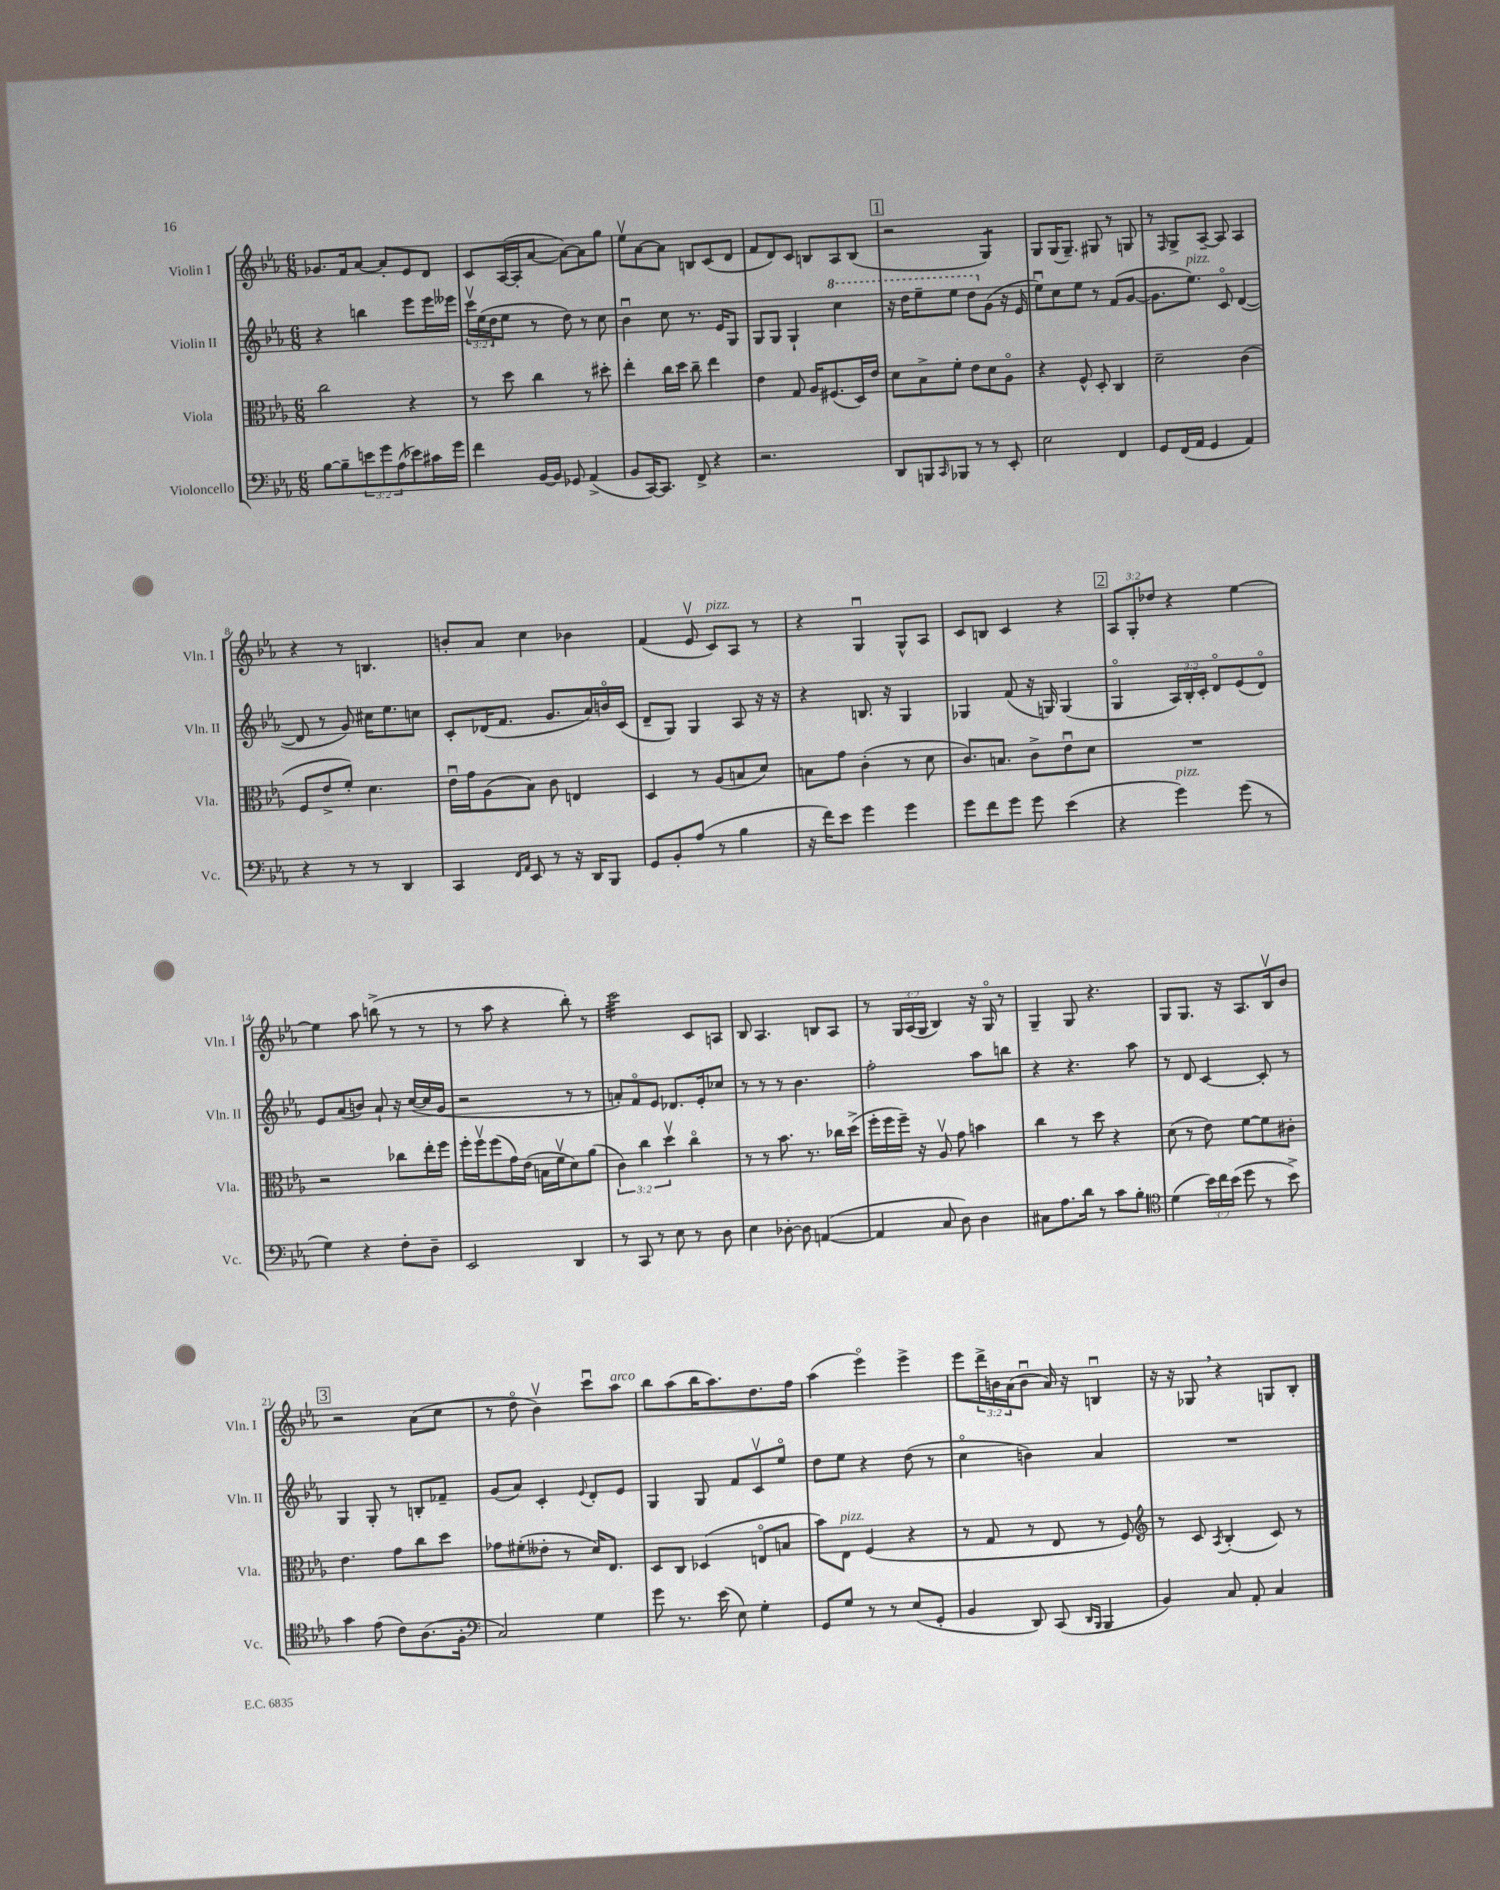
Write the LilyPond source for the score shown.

<<
\new StaffGroup <<
\new Staff = "s0" \with { instrumentName = "Violin I" shortInstrumentName = "Vln. I" } {
    \clef treble \key ees \major \numericTimeSignature \time 6/8 \override Staff.TupletNumber.text = #tuplet-number::calc-fraction-text
    ges'8. f'16 aes'8~ aes'8-. ees'8 d'8 |
    c'8 aes16~( aes16-. aes'8~ aes'8~) aes'8 g''8 |
    ees''8\upbow aes'8~ aes'8 b8 c'8( d'8 |
    f'8 d'8) c'8 b8 aes8 b8( |
    \mark \markup { \box "1" } r2 g4:8) |
    g8 g16( g8.--) gis8 r8 g8 |
    r8 \grace { f16 } g8-> aes8~-- aes8 aes4 |
    r4 r8 b4. |
    b'8-. aes'8 c''4 bes'4 |
    f'4( ees'8\upbow c'8^\markup { \italic "pizz." }) aes8 r8 |
    r4 g4\downbow g8-^ aes8 |
    c'8 b8 c'4 r4 |
    \mark \markup { \box "2" } \tuplet 3/2 { aes8 g8-. des''8 } r4 ees''4~ |
    ees''4 aes''8 b''8->( r8 r8 |
    r8 aes''8 r4 bes''8-.) r8 |
    c'''2:32 c'8 a8 |
    bes8 aes4. b8 aes8 |
    r8 \tuplet 3/2 { g16 aes16( g16 } bes4) r16 g16\flageolet r8 |
    g4-- g8 r4. |
    g8 g8. r16 aes8. bes16\upbow bes'8 |
    \mark \markup { \box "3" } r2 aes'8( c''8 |
    r8 d''8\flageolet bes'4\upbow) c'''8\downbow aes''8^\markup { \italic "arco" } |
    bes''8 aes''8( bes''16 aes''8.) d''8. f''16 |
    aes''4( ees'''4\flageolet) ees'''4-> |
    ees'''8 \tuplet 3/2 { d'''16-> b'16 aes'16( } b'8\downbow aes'16) r16 b4\downbow |
    r16 r16 ges8 \breathe r4 g8 bes8-. \bar "|." |
}
\new Staff = "s1" \with { instrumentName = "Violin II" shortInstrumentName = "Vln. II" } {
    \clef treble \key ees \major \numericTimeSignature \time 6/8 \override Staff.TupletNumber.text = #tuplet-number::calc-fraction-text
    r4 b''4 ees'''8 ees'''16 eeses'''16 |
    \tuplet 3/2 { c'''16\upbow ees''16( d''16 } ees''8 r8 d''8) r8 c''8 |
    bes'4\downbow c''8 r8. ees'16 g8 |
    g8 g8 g4-! \ottava #1 c'''4 |
    \mark \markup { \box "1" } r16 d'''16 ees'''8-- ees'''8 d'''8 \ottava #0 g'8( r16 ees'16 |
    ees''8\downbow) c''8 ees''8 r8 f'8( g'8~ |
    g'8. ees''8.^\markup { \italic "pizz." }) c'8\flageolet d'4~( |
    d'8 r8 g'8) cis''16 ees''8. c''8 |
    c'8-. des'16( f'8. g'8. aes'16) b'16\flageolet c'16( |
    d'8-- g8) g4 aes8 r16 r16 |
    r4 b8. r16 g4 |
    ges4 f'8( r16 g16) g4( |
    \mark \markup { \box "2" } g4\flageolet \tuplet 3/2 { aes16) bes16-. c'16-. } d'8\flageolet ees'8( d'8\flageolet) |
    ees'8 aes'8( b'8) aes'8-! r16 c''16~( c''16 g'16 |
    r2 r8 r8 |
    a'8-.) f'8\flageolet ees'8 des'8. ees'16-. ces''8 |
    r8 r8 r8 bes'4. |
    f''2-. aes''8 b''8 |
    r4 r4. aes''8 |
    r8 d'8 c'4~ c'8-. r8 |
    \mark \markup { \box "3" } g4 g8-. r8 b8-. fes'8-- |
    g'8( aes'8) c'4-. \appoggiatura { ees'8 } d'8-. ees'8 |
    g4 g8 f'8 c'8\upbow ees''8\flageolet |
    d''8 ees''8 r4 d''8( r8 |
    c''4\flageolet b'4) aes'4 |
    R2. \bar "|." |
}
\new Staff = "s2" \with { instrumentName = "Viola" shortInstrumentName = "Vla." } {
    \clef alto \key ees \major \numericTimeSignature \time 6/8 \override Staff.TupletNumber.text = #tuplet-number::calc-fraction-text
    c''2 r4 |
    r8 d''8 c''4 r8 dis''8-. |
    ees''4-. c''16 d''16 c''8-- ees''4 |
    ees'4 g8 aes16 fis8.( d16) ees'16 |
    \mark \markup { \box "1" } d'8 bes8-> f'8-. ees'8 d'8 aes8\flageolet |
    r4 f8-^ d8-. c4 |
    d'2-- c'4( |
    f8 ees'8-> f'8-.) d'4. |
    ees'16\downbow g'16 aes8( bes8) c'8 e4 |
    d4 r8 aes8( b8 d'8) |
    b8 g'8 c'4-.( r8 d'8 |
    c'8.) b8. c'8-> ees'8\downbow d'8 |
    \mark \markup { \box "2" } R2. |
    r2 ces''8 ees''16-. f''16 |
    f''16-. f''16\upbow f''8( g'16) ees'16( b16 f'16\upbow d'8) aes'8( |
    \tuplet 3/2 { c'4) c''4 d''4\upbow } c''4\flageolet |
    r8 r8 bes'8. r8. ces''16 d''16->( |
    f''16-. f''16 f''16--) r16 aes8\upbow g'8 b'4 |
    c''4 r8 d''8 r4 |
    d'8( r8 ees'8) f'8~ f'8 cis'8-. |
    \mark \markup { \box "3" } ees'4. g'8 c''8 d''8 |
    ges'8 fis'8-.( eeses'8-. r8 d'16) ees8. |
    d8 c8 des4( e8\flageolet b8 |
    bes'8) ees8^\markup { \italic "pizz." } f4( r4 |
    r8 g8 r8 ees8 r8 f8) |
    \clef treble r8 c'8 \acciaccatura { aes8 } bes4-.( c'8) r8 \bar "|." |
}
\new Staff = "s3" \with { instrumentName = "Violoncello" shortInstrumentName = "Vc." } {
    \clef bass \key ees \major \numericTimeSignature \time 6/8 \override Staff.TupletNumber.text = #tuplet-number::calc-fraction-text
    bes8~ bes8-- \tuplet 3/2 { e'8 g'8 aes8( } ees'8) cis'16 g'16 |
    f'4 bes,16~ bes,16 ges,8 aes,4->( |
    bes,8 c,16~) c,8. f,8-> r4 |
    r2. |
    \mark \markup { \box "1" } d,8 b,,8 \grace { c,16 } bes,,8 r8 r8 ees,8-. |
    ees2 f,4 |
    g,8 f,16( aes,16 g,4 aes,4) |
    r4 r8 r8 d,4 |
    c,4 \grace { f,16 aes,16 } ees,8 r8 r16 d,16 bes,,8 |
    g,8 bes,8-. aes8( r8 bes4 |
    r16 f'16) ees'8 g'4 g'4 |
    g'8 f'8 g'8 g'8 ees'4( |
    \mark \markup { \box "2" } r4 g'4^\markup { \italic "pizz." }) g'8( r8 |
    g4) r4 f8-. d8-- |
    ees,2 d,4 |
    r8 c,8 r8 ees8 r8 d8 |
    ees4 des8~-. des8 a,4~( |
    a,4 c8 d8) d4 |
    cis8 aes8. d'16 r8 c'8 bes8-. |
    \clef tenor d'4( \tuplet 3/2 { bes'16) c''16 bes'16( } d''8 r8 bes'8->) |
    \mark \markup { \box "3" } g'4 ees'8( c'8) aes8.( f16-. |
    \clef bass c2) g4 |
    g'8 r8. ees'16( ees8) g4-. |
    g,8 g8 r8 r8 ees8( g,8-. |
    bes,4 d,8) c,8( \grace { d,16 bes,,16 } bes,,4 |
    bes,4) c8 aes,8-. c4 \bar "|." |
}
>>
>>
